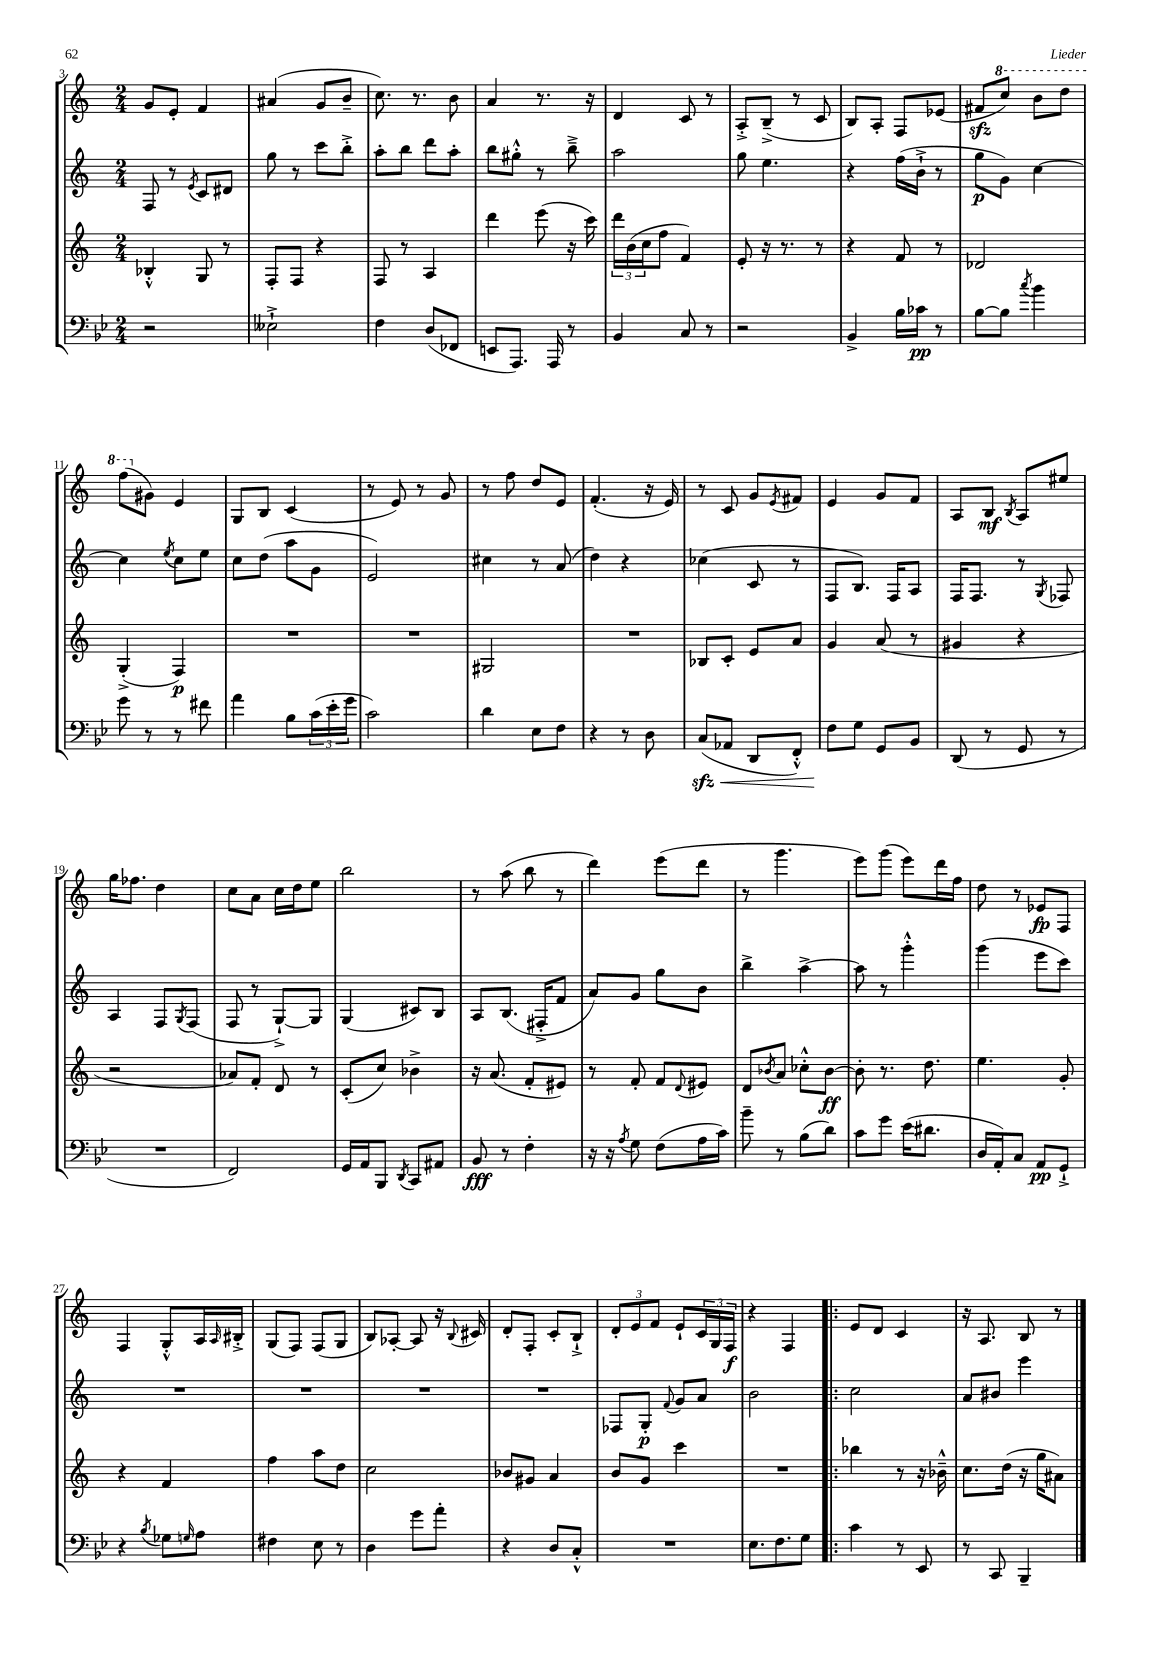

**kern	**dynam	**kern	**dynam	**kern	**dynam	**kern	**dynam
*part4	*part4	*part3	*part3	*part2	*part2	*part1	*part1
*staff4	*staff4	*staff3	*staff3	*staff2	*staff2	*staff1	*staff1
*clefF4	*	*clefG2	*	*clefG2	*	*clefG2	*
*k[b-e-]	*	*k[]	*	*k[]	*	*k[]	*
*M2/4	*	*M2/4	*	*M2/4	*	*M2/4	*
=3	=3	=3	=3	=3	=3	=3	=3
2r	.	4B-X'^^/	.	8F/	.	8g/L	.
.	.	.	.	8r	.	8e'/J	.
.	.	.	.	8qe/	.	.	.
.	.	8G/	.	8c/L	.	4f/	.
.	.	8r	.	8d#X/J	.	.	.
=4	=4	=4	=4	=4	=4	=4	=4
2E--X`^\	.	8F'/L	.	8gg\	.	(4a#X/	.
.	.	8F/J	.	8r	.	.	.
.	.	4r	.	8ccc\L	.	8g/L	.
.	.	.	.	8bb'^\J	.	8b~/J	.
=5	=5	=5	=5	=5	=5	=5	=5
4F\	.	8F/	.	8aa'\L	.	8.cc\)	.
.	.	8r	.	8bb\J	.	.	.
.	.	.	.	.	.	8.r	.
(8D/L	.	4A/	.	8ddd\L	.	.	.
8FF-X/J	.	.	.	8aa'\J	.	8b\	.
=6	=6	=6	=6	=6	=6	=6	=6
8EEn/L	.	4ddd\	.	8bb\L	.	4a/	.
8.AAA/J)	.	.	.	8gg#X'^^\J	.	.	.
.	.	(8eee\	.	8r	.	8.r	.
16AAA/	.	.	.	.	.	.	.
8r	.	16r	.	8bb~^\	.	.	.
.	.	16ccc\)	.	.	.	16r	.
=7	=7	=7	=7	=7	=7	=7	=7
4BB-/	.	24ddd\LL	.	2aa\	.	4d/	.
.	.	(24b\	.	.	.	.	.
.	.	24cc\J	.	.	.	.	.
.	.	8ff\J	.	.	.	.	.
8C/	.	4f/)	.	.	.	8c/	.
8r	.	.	.	.	.	8r	.
=8	=8	=8	=8	=8	=8	=8	=8
2r	.	8e'/	.	8gg\	.	8A'^/L	.
.	.	16r	.	4.ee\	.	(8B~^/J	.
.	.	8.r	.	.	.	.	.
.	.	.	.	.	.	8r	.
.	.	8r	.	.	.	8c/	.
=9	=9	=9	=9	=9	=9	=9	=9
4BB-^/	.	4r	.	4r	.	8B/L)	.
.	.	.	.	.	.	8A'/J	.
16B-\LL	.	8f/	.	(16ff\LL	.	8F/L	.
16c-X\JJ	pp	.	.	16b`^\JJ	.	.	.
8r	.	8r	.	8r	.	(8e-X/J	.
=10	=10	=10	=10	=10	=10	=10	=10
[8B-\L	.	2d-X/	.	8gg\L	p	8f#Xzz/L	.
*	*	*	*	*	*	*8va	*
8B-\J]	.	.	.	8g\J)	.	8ccc/J)	.
8qcc/	.	.	.	.	.	.	.
4b-\	.	.	.	[4cc\	.	8bb\L	.
.	.	.	.	.	.	8ddd\J	.
!!LO:LB:g=z
=11	=11	=11	=11	=11	=11	=11	=11
8g\	.	(4G'^/	.	4cc\]	.	(8fff\L	.
*	*	*	*	*	*	*X8va	*
8r	.	.	.	.	.	8g#X\J)	.
.	.	.	.	8qee/	.	.	.
8r	.	4F/)	p	8cc\L	.	4e/	.
8f#X\	.	.	.	8ee\J	.	.	.
=12	=12	=12	=12	=12	=12	=12	=12
4a\	.	2r	.	8cc\L	.	8G/L	.
.	.	.	.	(8dd\J	.	8B/J	.
8B-\L	.	.	.	8aa\L	.	(4c/	.
(24c\L	.	.	.	8g\J	.	.	.
24e-'\	.	.	.	.	.	.	.
24g\JJ	.	.	.	.	.	.	.
=13	=13	=13	=13	=13	=13	=13	=13
2c\)	.	2r	.	2e/)	.	8r	.
.	.	.	.	.	.	8e/)	.
.	.	.	.	.	.	8r	.
.	.	.	.	.	.	8g/	.
=14	=14	=14	=14	=14	=14	=14	=14
4d\	.	2G#X/	.	4cc#X\	.	8r	.
.	.	.	.	.	.	8ff\	.
8E-\L	.	.	.	8r	.	8dd/L	.
8F\J	.	.	.	(8a/	.	8e/J	.
=15	=15	=15	=15	=15	=15	=15	=15
4r	.	2r	.	4dd\)	.	(4.f'/	.
8r	.	.	.	4r	.	.	.
8D\	.	.	.	.	.	16r	.
.	.	.	.	.	.	16e/)	.
=16	=16	=16	=16	=16	=16	=16	=16
!	!LO:HP:b	!	!	!	!	!	!
(8Czz/L	<	8B-X/L	.	(4cc-X\	.	8r	.
8AA-X/J	.	8c'/J	.	.	.	8c/	.
8DD/L	.	8e/L	.	8c/	.	8g/L	.
.	.	.	.	.	.	8qe/	.
8FF'^^/J)	.	8a/J	.	8r	.	8f#X/J	.
=17	=17	=17	=17	=17	=17	=17	=17
8F\L	.	4g/	.	8F/L	.	4e/	.
8G\J	[	.	.	8.B/J)	.	.	.
8GG/L	.	(8a/	.	.	.	8g/L	.
.	.	.	.	16F/KL	.	.	.
8BB-/J	.	8r	.	8A/J	.	8f/J	.
=18	=18	=18	=18	=18	=18	=18	=18
(8DD/	.	4g#X/	.	16F/KL	.	8A/L	.
.	.	.	.	8.F/J	.	.	.
8r	.	.	.	.	.	8B/J	mf
.	.	.	.	.	.	8qB/	.
8GG/	.	4r	.	8r	.	8A/L	.
.	.	.	.	8qG/	.	.	.
8r	.	.	.	8F-X/	.	8ee#X/J	.
!!LO:LB:g=z
=19	=19	=19	=19	=19	=19	=19	=19
2r	.	2r	.	4A/	.	16gg\KL	.
.	.	.	.	.	.	8.ff-X\J	.
.	.	.	.	8F/L	.	4dd\	.
.	.	.	.	8qG/	.	.	.
.	.	.	.	(8F/J	.	.	.
=20	=20	=20	=20	=20	=20	=20	=20
2FF/)	.	8a-X/L)	.	8F/	.	8cc\L	.
.	.	8f'/J	.	8r	.	8a\J	.
.	.	8d/	.	[8G`^/L)	.	16cc\LL	.
.	.	.	.	.	.	16dd\J	.
.	.	8r	.	8G/J]	.	8ee\J	.
=21	=21	=21	=21	=21	=21	=21	=21
16GG/LL	.	(8c'/L	.	(4G/	.	2bb\	.
16AA/J	.	.	.	.	.	.	.
8BBB-/J	.	8cc/J)	.	.	.	.	.
8qDD/	.	.	.	.	.	.	.
8CC/L	.	4b-X^\	.	8c#X/L)	.	.	.
8AA#X/J	.	.	.	8B/J	.	.	.
=22	=22	=22	=22	=22	=22	=22	=22
8BB-/	fff	16r	.	8A/L	.	8r	.
.	.	(8.a/	.	.	.	.	.
8r	.	.	.	(8.B/J	.	(8aa\	.
4F'\	.	8f'/L	.	.	.	8bb\	.
.	.	.	.	16F#X'^/KL	.	.	.
.	.	8e#X/J)	.	8f/J	.	8r	.
=23	=23	=23	=23	=23	=23	=23	=23
16r	.	8r	.	8a/L)	.	4ddd\)	.
16r	.	.	.	.	.	.	.
8qA/	.	.	.	.	.	.	.
8G\	.	8f'/	.	8g/J	.	.	.
(8F\L	.	8f/L	.	8gg\L	.	(8eee\L	.
.	.	8qqd/	.	.	.	.	.
16A\L	.	8e#X/J	.	8b\J	.	8ddd\J	.
16c\JJ)	.	.	.	.	.	.	.
=24	=24	=24	=24	=24	=24	=24	=24
8b-~\	.	8d/L	.	4bb^\	.	8r	.
.	.	8qb-X/	.	.	.	.	.
8r	.	8a/J	.	.	.	4.ggg\	.
(8B-\L	.	8cc-X'^^\L	.	[4aa^\	.	.	.
8d\J)	.	[8b-\J	ff	.	.	.	.
=25	=25	=25	=25	=25	=25	=25	=25
8c\L	.	8b-'\]	.	8aa\]	.	8eee\L)	.
8g\J	.	8.r	.	8r	.	(8ggg\J	.
(16e-\KL	.	.	.	4ggg'^^\	.	8eee\L)	.
8.d#X\J	.	8.dd\	.	.	.	.	.
.	.	.	.	.	.	16ddd\L	.
.	.	.	.	.	.	16ff\JJ	.
=26	=26	=26	=26	=26	=26	=26	=26
16D/LL	.	4.ee\	.	(4ggg\	.	8dd\	.
16AA'/J)	.	.	.	.	.	.	.
8C/J	.	.	.	.	.	8r	.
8AA/L	pp	.	.	8eee\L	.	8e-X/L	fp
8GG`^/J	.	8g'/	.	8ccc\J)	.	8F/J	.
!!LO:LB:g=z
=27	=27	=27	=27	=27	=27	=27	=27
4r	.	4r	.	2r	.	4F/	.
8qB-/	.	.	.	.	.	.	.
8G-X\L	.	4f/	.	.	.	8G'^^/L	.
16qqGn/	.	.	.	.	.	.	.
8A\J	.	.	.	.	.	16A/L	.
.	.	.	.	.	.	16qqA/	.
.	.	.	.	.	.	16B#X'^/JJ	.
=28	=28	=28	=28	=28	=28	=28	=28
4F#X\	.	4ff\	.	2r	.	(8G/L	.
.	.	.	.	.	.	8F/J)	.
8E-\	.	8aa\L	.	.	.	(8F/L	.
8r	.	8dd\J	.	.	.	8G/J	.
=29	=29	=29	=29	=29	=29	=29	=29
4D\	.	2cc\	.	2r	.	8B/L)	.
.	.	.	.	.	.	[8A-X'/J	.
8g\L	.	.	.	.	.	8A-/]	.
8a'\J	.	.	.	.	.	16r	.
.	.	.	.	.	.	8qqB/	.
.	.	.	.	.	.	16c#X/	.
=30	=30	=30	=30	=30	=30	=30	=30
4r	.	8b-X/L	.	2r	.	8d'/L	.
.	.	8g#X/J	.	.	.	8F'/J	.
8D/L	.	4a/	.	.	.	8c'/L	.
8C'^^/J	.	.	.	.	.	8B`^/J	.
=31	=31	=31	=31	=31	=31	=31	=31
2r	.	8b/L	.	8F-X/L	.	12d'/L	.
.	.	.	.	.	.	12e/	.
.	.	8g/J	.	8G'/J	p	.	.
.	.	.	.	.	.	12f/J	.
.	.	.	.	8qqf/	.	.	.
.	.	4ccc\	.	8g/L	.	8e`/L	.
.	.	.	.	8a/J	.	24c/L	.
.	.	.	.	.	.	24G/	.
.	.	.	.	.	.	24F/JJ	f
=32	=32	=32	=32	=32	=32	=32	=32
8.E-\L	.	2r	.	2b\	.	4r	.
8.F\	.	.	.	.	.	.	.
.	.	.	.	.	.	4F/	.
8G\J	.	.	.	.	.	.	.
=33!|:	=33!|:	=33!|:	=33!|:	=33!|:	=33!|:	=33!|:	=33!|:
4c\	.	4bb-X\	.	2cc\	.	8e/L	.
.	.	.	.	.	.	8d/J	.
8r	.	8r	.	.	.	4c/	.
8EE-/	.	16r	.	.	.	.	.
.	.	16b-X~^^\	.	.	.	.	.
=34	=34	=34	=34	=34	=34	=34	=34
8r	.	8.cc\L	.	8a/L	.	16r	.
.	.	.	.	.	.	8.A/	.
8CC/	.	.	.	8b#X/J	.	.	.
.	.	(16dd\Jk	.	.	.	.	.
4BBB-~/	.	16r	.	4eee\	.	8B/	.
.	.	16gg\KL	.	.	.	.	.
.	.	8a#X\J)	.	.	.	8r	.
==	==	==	==	==	==	==	==
*-	*-	*-	*-	*-	*-	*-	*-
